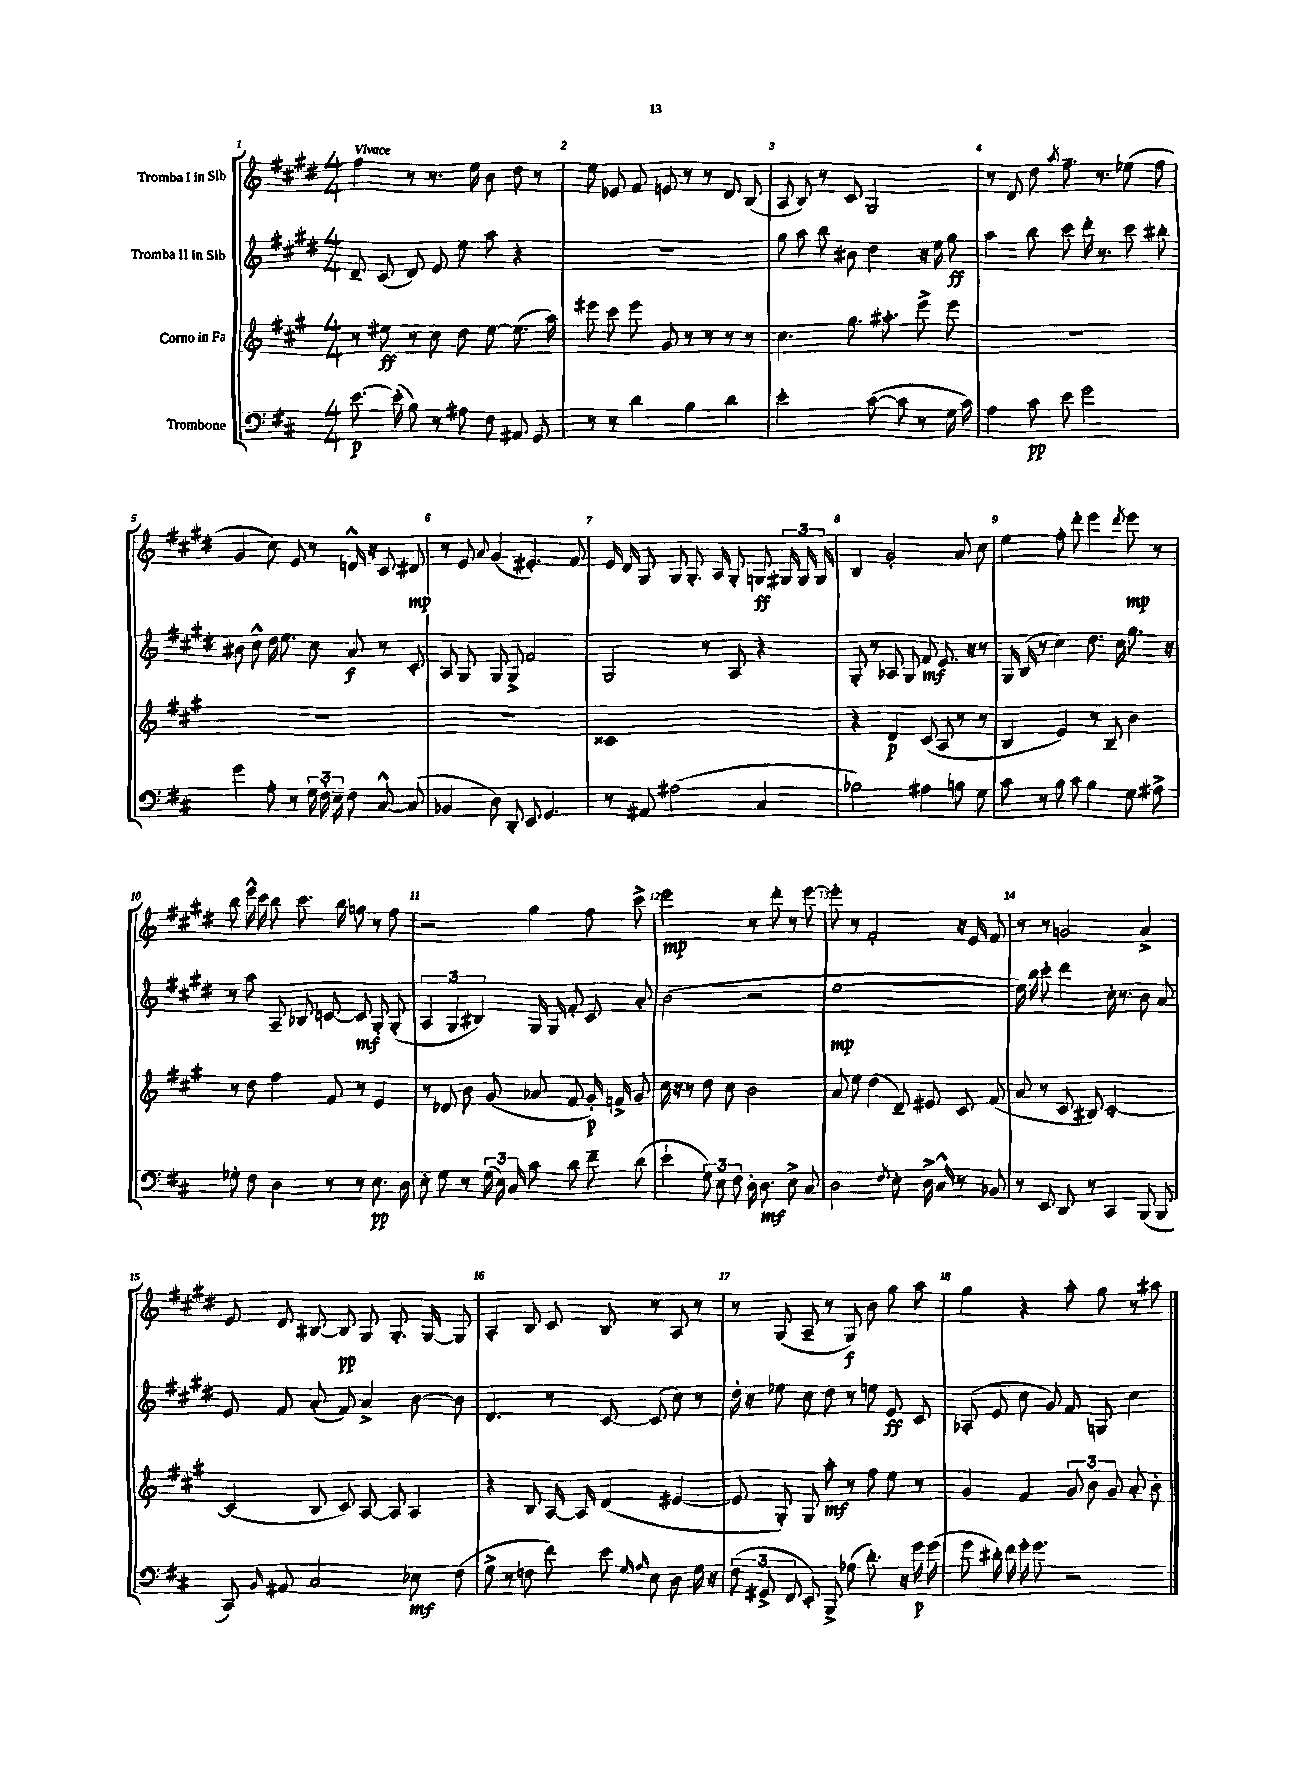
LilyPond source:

<<
\new StaffGroup <<
\new Staff = "s0" \with { instrumentName = "Tromba I in Sib" } {
    \clef treble \key e \major \numericTimeSignature \time 4/4 \tempo "Vivace"
    \autoBeamOff fis''4 r8 r8. e''16 b'8 dis''8 r8 |
    e''8 ees'8 fis'8 e'8 r8 r8 dis'8 b8( |
    a8 b8) r8 cis'8 gis2 |
    r8 dis'8 dis''8 \acciaccatura { a''8 } fis''8.-- r8. ees''8( fis''8 |
    gis'4 cis''8) e'8 r8 d'16-^ r16 cis'8 dis'8\mp |
    r8 e'8 \appoggiatura { a'8 } gis'4( eis'4.-.) fis'8 |
    e'16 dis'16 gis8 gis8 gis8.-. a16 gis8-. g8\ff \tuplet 3/2 { gis16 gis16 gis16 } |
    b4 gis'2-. a'8 cis''8 |
    e''4 fis''8-. dis'''8-. e'''4 \acciaccatura { dis'''8 } e'''8\mp r8 |
    b''8 e'''16-^ cis'''16 b''8 cis'''8. b''16 g''8 r8 fis''8 |
    r2 gis''4 fis''8 cis'''8-> |
    e'''2\mp r8 dis'''8-. r8 e'''8~ |
    e'''8-. r8 fis'2-. r16 e'16 fis'8 |
    r8 r8 g'2 a'4-> |
    e'8 dis'8 bis8~ bis8\pp gis8 gis8.-. gis16~ gis8 |
    a4-. b8 cis'8 b8 r8 a8 r8 |
    r8 gis8( a8-- r8 gis8\f) b'8 gis''8 a''8 |
    gis''4 r4 a''8-. gis''8 r8 ais''8 \bar "|." |
}
\new Staff = "s1" \with { instrumentName = "Tromba II in Sib" } {
    \clef treble \key e \major \numericTimeSignature \time 4/4
    \autoBeamOff dis'8-- cis'8( dis'8) e'8 e''8 a''8 r4 |
    R1 |
    gis''8 a''8 b''8 bis'8 dis''4 r16 e''16 gis''8\ff |
    a''4 b''8 cis'''8 dis'''16-. r8. cis'''8 bis''8-. |
    bis'8 cis''8-^ dis''16 e''8. cis''8 a'8\f r8 cis'8-. |
    a8 gis8 gis8 gis8-> fis'2 |
    gis2 r8 a8 r4 |
    gis8-. r8 aes8 gis8 fis'8\mf e'8. r16 r8 |
    gis16 b16( r8 cis''4) dis''8. cis''16 gis''8. r16 |
    r8 a''8 a8-- bes8 c'8~ c'8\mf gis8-. gis8-.( |
    \tuplet 3/2 { a4 gis4 bis4) } gis16 gis16 fis'8-. cis'8 a'8-. |
    b'2( r2 |
    e''1~\mp |
    e''16) b''16 cis'''8-. dis'''4 cis''16-. r8. b'8 a'8 |
    e'8 fis'8 a'8-.( fis'8) a'4-> b'8~ b'8 |
    dis'4. r8 cis'8~ cis'8( cis''8) r8 |
    dis''16-. r16 ees''8 cis''8 dis''8 r8 e''8 e'8\ff cis'8 |
    aes8-.( e'8 cis''8 gis'8) fis'8 g8 cis''4 \bar "|." |
}
\new Staff = "s2" \with { instrumentName = "Corno in Fa" } {
    \clef treble \key a \major \numericTimeSignature \time 4/4
    \autoBeamOff r8 eis''8\ff r8 cis''8 d''8 eis''8~ eis''8.( a''16) |
    eis'''8 cis'''8 eis'''8 gis'8 r8 r8 r8 r8 |
    cis''4. gis''8. ais''8.-. e'''8-> e'''8 |
    R1 |
    R1 |
    R1 |
    cisis'1 |
    r4 d'4\p cis'8( a8 r8 r8 |
    b4 e'4) r8 b8-- b'4 |
    r8 d''8 fis''4 fis'8 r8 e'4 |
    r8 des'8 b'8 gis'8( aes'8 fis'8 gis'16-.\p) f'16-> gis'8 |
    cis''16 r16 r8 d''8 cis''8 b'2 |
    a'8 e''8 d''4( d'8--) eis'8 cis'8 fis'8( |
    a'8 r8 cis'8 bis8) cis'2~-. |
    cis'4( b8 cis'8) a8~ a8 a4 |
    r4 b8 a16~ a16 d'4( eis'4~ |
    eis'8 gis8-.) gis8 a''8-.\mf r8 fis''8 e''8 r8 |
    gis'4 fis'4 \tuplet 3/2 { gis'8 b'8 gis'8 } a'8-. b'8-. \bar "|." |
}
\new Staff = "s3" \with { instrumentName = "Trombone" } {
    \clef bass \key d \major \numericTimeSignature \time 4/4
    \autoBeamOff e'8.~\p e'16-.( b8) r8 ais8 fis8 ais,8 g,8 |
    r8 r8 d'4 b4 d'4 |
    e'2-. cis'8~( cis'8 r8 g16 cis'16) |
    a4 cis'8\pp e'8 g'2 |
    g'4 a8-. r8 \tuplet 3/2 { g16 fis16-. e16-- } fis8 cis8~-^ cis8( |
    bes,4 d8) d,8-. e,8 g,4. |
    r8 ais,8 ais2( cis4 |
    bes2) ais4 b8 g8 |
    cis'8 r8 b8 cis'8 b4 g8 ais8-> |
    ges8-. fis8 d4 r8 r8 e8.\pp d16 |
    e8-. g8 r8 \tuplet 3/2 { g16( e16) cis16 } cis'8 d'8 fis'8-- d'8( |
    e'4-! \tuplet 3/2 { g8) e8 fis8 } d16-. d8.\mf e8-> cis8 |
    d2 \acciaccatura { fis8 } e8-. d16-> cis16-^ r8 bes,8 |
    r8 e,8 d,8 r8 cis,4 b,,8( b,,8 |
    cis,8) \grace { b,16 } ais,8 cis2 ees8\mf fis8( |
    g8-> r8 f8 fis'8) e'8 \grace { g16 a16 } e8 d8 g16 r16 |
    \tuplet 3/2 { fis8( gis,8-> fis,8 } e,8-.) b,,8-> aes8( d'8.-.) r16 g'16\p g'16( |
    g'8 dis'16-.) fis'16 g'16-. g'8. r2 \bar "|." |
}
>>
>>
\layout { \context { \Score \override BarNumber.break-visibility = ##(#f #t #t) barNumberVisibility = #all-bar-numbers-visible } }
